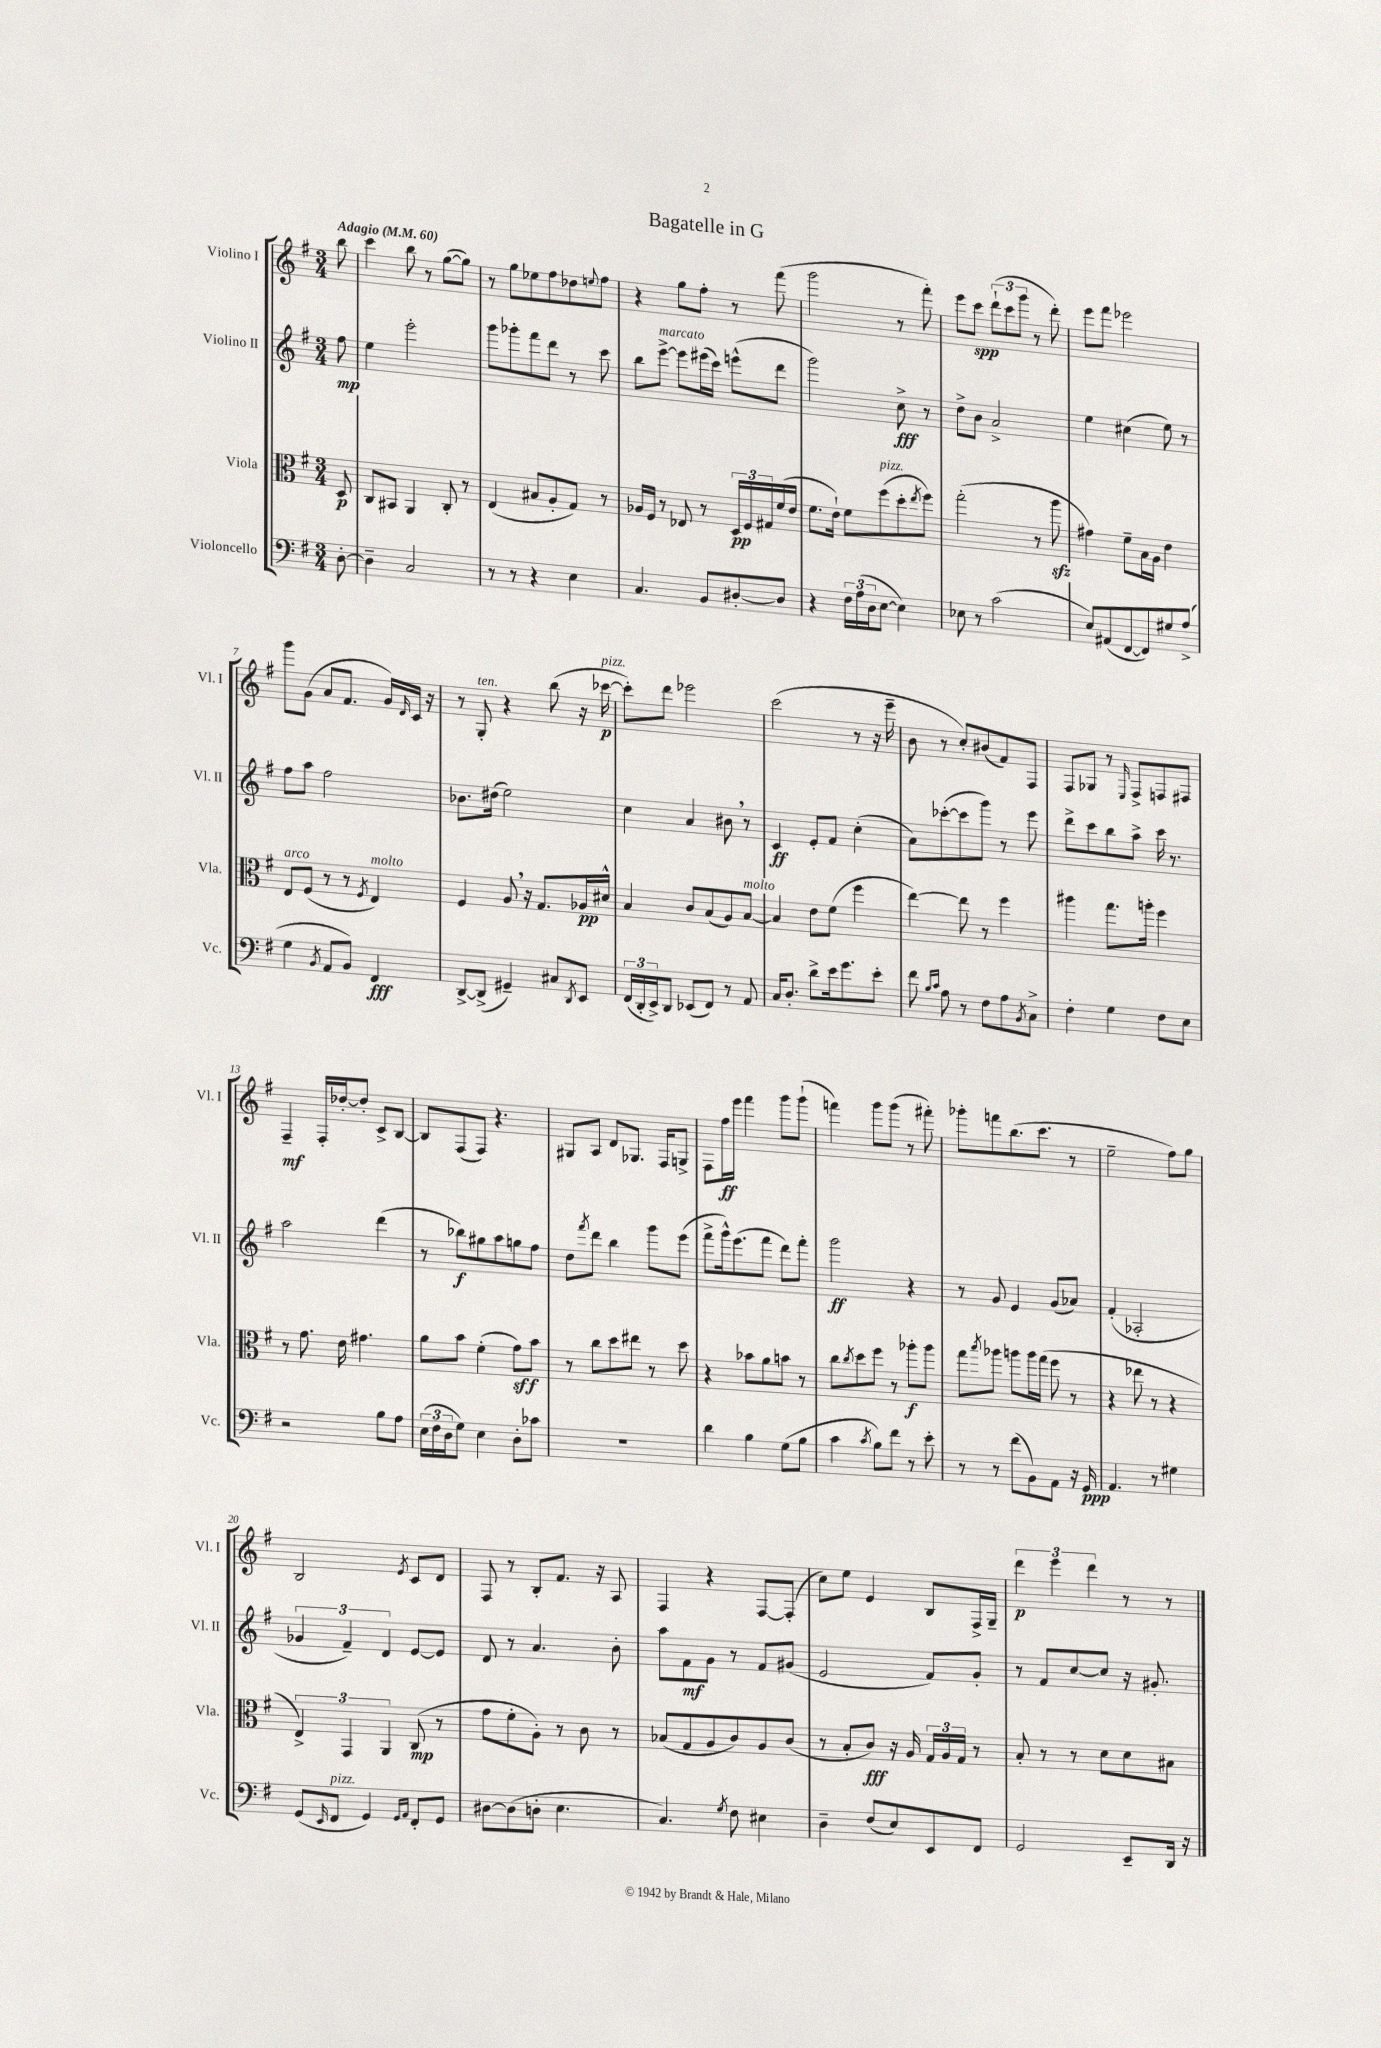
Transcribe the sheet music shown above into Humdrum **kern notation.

**kern	**kern	**kern	**kern
*staff4	*staff3	*staff2	*staff1
*clefF4	*clefC3	*clefG2	*clefG2
*k[f#]	*k[f#]	*k[f#]	*k[f#]
*M3/4	*M3/4	*M3/4	*M3/4
*MM60	*MM60	*MM60	*MM60
[8D'	8D	8ff#	8bb
=	=	=	=
4D~]	8C	4ee	4ccc
.	8BB#	.	.
2C	4AA	2eee'	8bb
.	.	.	8r
.	8C'	.	([8gg
.	8r	.	8gg])
=	=	=	=
8r	(4E	8ggg	8r
8r	.	8ggg-'	8gg
4r	8B#	8fff#	8ee-
.	8A'	8ddd	8ff#
4E	8G)	8r	8dd-
.	.	.	8qqee
.	8r	8ccc	8ff#
=	=	=	=
4.C	16A-	8bb	4r
.	16F#	.	.
.	8r	[8eee^	.
.	8E-	8eee]	8gg
8BB	8r	(16eee#	8ff#'
.	.	16ccc)	.
[8D#'	24D	(8eee^^	8r
.	24F#	.	.
.	24G#	.	.
8D#]	(16f#	8ddd	(8fff#
.	16e	.	.
=	=	=	=
4r	8.f#	2ggg)	2ggg
.	16e`)	.	.
24F#	8f#	.	.
(24A	.	.	.
24D	.	.	.
[8E	(8ff#	.	.
4E])	8dd'	8cc^	8r
.	8qee	.	.
.	8ff#)	8r	8fff#')
=	=	=	=
8E-	(2gg'	8dd^	8eee
8r	.	8b	8ccc
(2c	.	2a^	(12ddd`
.	.	.	12ccc
.	.	.	12ggg
.	8r	.	8r
.	8aa	.	8ddd')
=	=	=	=
8E)	4g#)	4ee	8eee
(8AA#	.	.	8fff#
[8FF#	8f#~	(4cc#	2eee-
8FF#])	16B	.	.
.	16A	.	.
8G#	4e	8ee)	.
(8A^	.	8r	.
=	=	=	=
4G	8E	8ff#	8ggg
.	(8F#	8aa	(8g
8qBB	.	.	.
8AA	8r	2ff#	8a
8BB)	8r	.	8.f#
.	8qF#	.	.
4FF#	4E)	.	.
.	.	.	16g)
.	.	.	16qqd
.	.	.	16c
.	.	.	16r
=	=	=	=
[8DD^	4F#	8.b-	8r
(8DD^]	.	.	8G'
.	.	(16dd#	.
4GG#~)	8A	2ee)	4r
.	16r	.	.
.	8.G	.	.
8C#	.	.	(8bb
8qDD	.	.	.
8EE	16A-	.	16r
.	16d#^^	.	[16ccc-
=	=	=	=
(24FF#	4B	4cc	8ccc-'])
24DD'	.	.	.
24EE^)	.	.	.
8DD	.	.	8ddd
(8EE-	8c	4a	2eee-
8FF#)	(8B	.	.
8r	8A)	8b#	.
8AA	[8B	8r	.
=	=	=	=
16C	4B]	4c	(2ccc
8.D'	.	.	.
8d^	8e	8e'	.
16e	(8f#	8f#	.
8.g	.	.	.
.	4ff#	(4cc'	8r
8e'	.	.	16r
.	.	.	16eee~
=	=	=	=
8f#	[4ee)	8a)	8b
16qqB	.	.	.
16qqc	.	.	.
8A	.	([8ccc-'	8r
8r	8ee]	8ccc-]	8cc')
8F#	8r	8ggg)	(8b#
8A	4ff#	8r	8f#)
8qBB	.	.	.
8C^	.	8eee	8F#
=	=	=	=
4F#'	4aa#	8ddd^	8F#
.	.	8ccc	8G-
4G	8.gg	8bb	8r
.	.	.	16qqE
.	.	8aa^	8F#^
.	16aa'	.	.
8F#	4ff#	16ccc	8F
.	.	8.r	.
8E	.	.	8F#
=	=	=	=
2r	8r	2aa	4F#~
.	8.g	.	.
.	.	.	16F#'
.	16e	.	[16dd-'
.	4.g#	.	8dd-']
8B	.	(4ddd	8c^
8A	.	.	[8B
=	=	=	=
(24E	8a	8r	8B]
24F#	.	.	.
24D	.	.	.
8G)	8b	8bb-)	(8F#
4E	(4f#'	8gg#	8F#)
.	.	8aa	4.r
8D'	8g)	8gg	.
8c-	8b	8ff#	.
=	=	=	=
2.r	8r	8dd	8G#
.	.	8qfff#	.
.	8cc	8ddd	8A
.	8dd	4bb	8d
.	8ee#	.	8.G-
.	8r	8ggg	.
.	.	.	16F#
.	8dd	(8eee	8G^
=	=	=	=
4d	4r	8fff#^	8F#
.	.	16ggg^^)	16ff#
.	.	(8.eee	16eee
4B	8b-	.	4fff#
.	8a	8fff#	.
(8G	8b	8ddd)	8ggg
8B	8r	8fff#'	(8ggg`
=	=	=	=
4c	8cc	2ggg	4fff)
.	8qcc	.	.
.	8dd	.	.
8qc	.	.	.
8B)	8ff#	.	8ggg
8f#	8r	.	(8ggg
8r	8aa-'	4r	8r
8e'	8aa-	.	8fff#')
=	=	=	=
8r	8gg	8r	8ggg-'
.	8qbb	.	.
8r	8aa-	8g	8fff
(8f#	8aa	4e	(8.bb
8BB)	16aa	.	.
.	(16gg	.	8.ccc
8AA	8ff#	(8g	.
16r	8r	8a-)	8r
16GG	.	.	.
=	=	=	=
4.AA	4r	(4f#'	2ee~
.	8ee-	2A-'	.
8r	8r	.	.
4G#	4r	.	8ff#)
.	.	.	8gg
=	=	=	=
(8GG	6E^)	6g-	2B
16qqEE	.	.	.
8FF#	.	.	.
.	6GG	6f#~)	.
4GG)	.	.	.
.	6AA	6d	.
16qqGG	.	.	.
16qqAA	.	.	8qe
8FF#'	(8C	[8e	8c
8GG	8r	8e]	8d
=	=	=	=
[8D#	8g	8d	8F#
(8D#]	8f#'	8r	8r
8D'	8A')	4.a	8B'
4.E	8r	.	8.f#
.	8c	.	.
.	.	.	16r
.	8r	8b'	8A
=	=	=	=
4.C)	(8B-	8aa	4F#
.	8G	8f#	.
.	8A	8g	4r
8qG	.	.	.
8F#	8c)	8r	.
4E#	8A	8f#	[8F#
.	(8c	(8g#	(8F#']
=	=	=	=
4D~	8r	2e	8cc)
.	8B'	.	8ee
(8F#	8c)	.	4e
8E)	16r	.	.
.	16A	.	.
8EE	24G	8f#)	8B
.	24A	.	.
.	24G	.	.
8FF#	8r	8g'	16F#^
.	.	.	16G~
=	=	=	=
2GG	8B'	8r	6ddd
.	8r	8f#	.
.	.	.	6eee
.	8r	[8cc	.
.	.	.	6ddd
.	8d	8cc]	.
8EE~	8d	16r	8r
.	.	8.g#'	.
16DD	8B#	.	8r
16r	.	.	.
==	==	==	==
*-	*-	*-	*-
